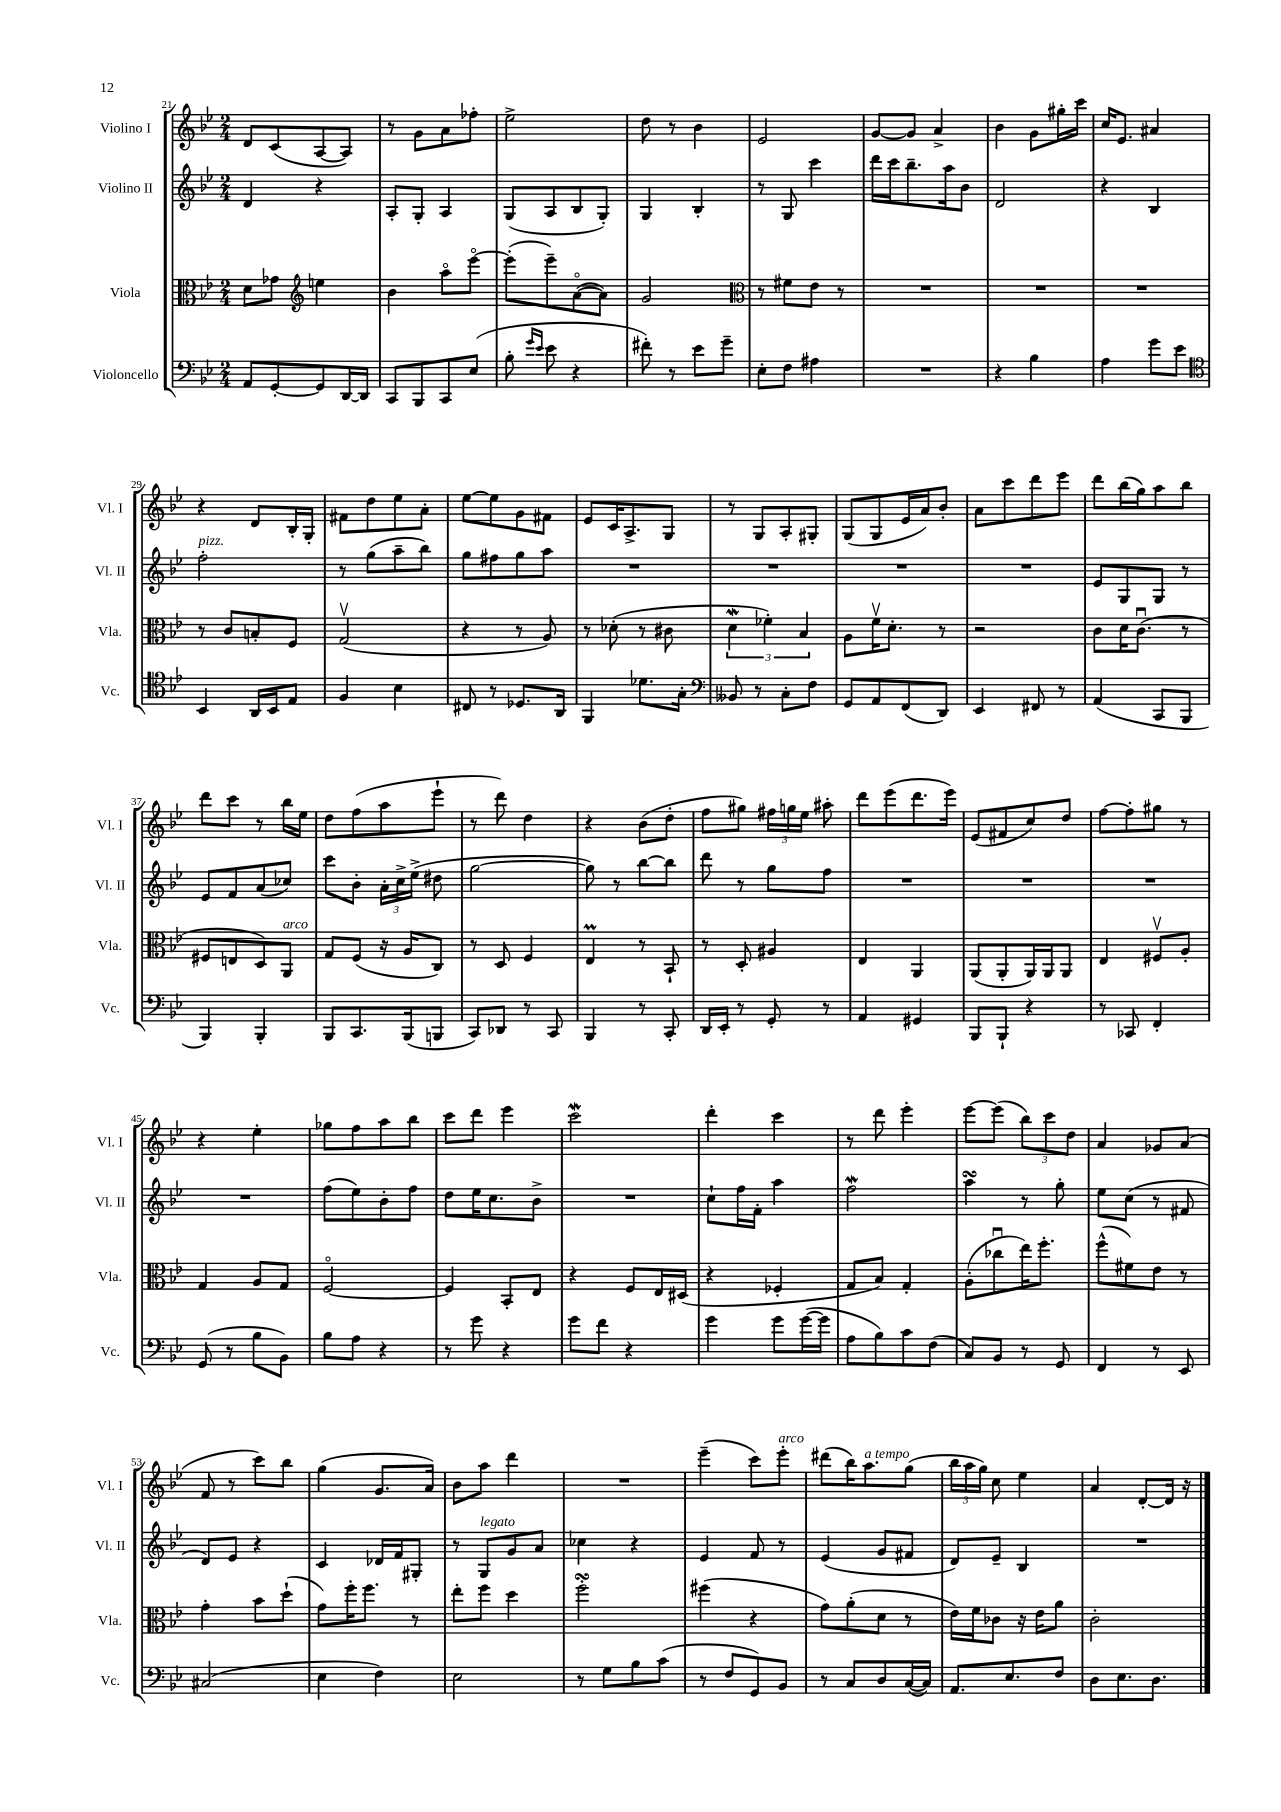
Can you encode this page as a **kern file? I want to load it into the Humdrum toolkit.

**kern	**kern	**kern	**kern
*part4	*part3	*part2	*part1
*staff4	*staff3	*staff2	*staff1
*I"Violoncello	*I"Viola	*I"Violino II	*I"Violino I
*I'Vc.	*I'Vla.	*I'Vl. II	*I'Vl. I
*clefF4	*clefC3	*clefG2	*clefG2
*k[b-e-]	*k[b-e-]	*k[b-e-]	*k[b-e-]
*M2/4	*M2/4	*M2/4	*M2/4
=21	=21	=21	=21
8AA/L	8d\L	4d/	8d/L
[8GG'/	8g-X\J	.	(8c/
*	*clefG2	*	*
8GG/]	4een\	4r	[8A/
[16DD/L	.	.	8A/J])
16DD/JJ]	.	.	.
=22	=22	=22	=22
8CC/L	4b-\	8A'/L	8r
8BBB-/	.	8G'/J	8g\L
8CC/	8aa\L	4A/	8a\
(8E-/J	[8eee-\J	.	8ff-X'\J
=23	=23	=23	=23
8B-'\	(8eee-'\L]	(8G/L	2ee-^\
16qqg/LL	.	.	.
16qqe-/JJ	.	.	.
8e-\	8eee-~\)	8A/	.
4r	([8a\	8B-/	.
.	8a\J])	8G'/J)	.
=24	=24	=24	=24
8f#X'\)	2g/	4G/	8dd\
8r	.	.	8r
8e-\L	.	4B-'/	4b-\
8g~\J	.	.	.
=25	=25	=25	=25
*	*clefC3	*	*
8E-'\L	8r	8r	2e-/
8F\J	8f#X\L	8G/	.
4A#X\	8e-\J	4ccc\	.
.	8r	.	.
=26	=26	=26	=26
2r	2r	16ddd\LL	[8g/L
.	.	16ccc\J	.
.	.	8.bb-~\	8g/J]
.	.	.	4a^/
.	.	16aa\k	.
.	.	8b-\J	.
=27	=27	=27	=27
4r	2r	2d/	4b-\
4B-\	.	.	8g\L
.	.	.	16gg#X'\L
.	.	.	16ccc\JJ
=28	=28	=28	=28
4A\	2r	4r	16cc/KL
.	.	.	8.e-/J
8g\L	.	4B-/	4a#X/
8e-\J	.	.	.
!!LO:LB:g=z
=29	=29	=29	=29
*clefC4	*	*	*
!	!	!LO:TX:a:i:t=pizz.	!
4BB-/	8r	2ff'\	4r
.	8c/L	.	.
16AA/LL	8Bn'/	.	8d/L
16BB-/J	.	.	.
8E-/J	8F/J	.	16B-'/L
.	.	.	16G'/JJ
=30	=30	=30	=30
4F/	(2Gv/	8r	8f#X\L
.	.	(8gg\L	8dd\
4B-\	.	8aa~\	8ee-\
.	.	8bb-\J)	8a'\J
=31	=31	=31	=31
8C#X/	4r	8gg\L	[8ee-\L
8r	.	8ff#X\	8ee-\]
8.D-X/L	8r	8gg\	8g\
.	8A/)	8aa\J	8f#X\J
16AA/Jk	.	.	.
=32	=32	=32	=32
4FF/	8r	2r	8e-/L
.	(8d-X'\	.	16c/K
.	.	.	8.A^/
8.d-X\L	8r	.	.
.	8c#X\	.	8G/J
16G'\Jk	.	.	.
=33	=33	=33	=33
*clefF4	*	*	*
8BB--X/	6dW\	2r	8r
8r	.	.	8G/L
.	6f-X'\)	.	.
8C'\L	.	.	8A'/
.	6B-/	.	.
8F\J	.	.	8G#X'/J
=34	=34	=34	=34
8GG/L	8A\L	2r	(8G/L
8AA/	16fv\K	.	8G/
.	8.d'\J	.	.
(8FF/	.	.	16e-/L
.	.	.	16a/J)
8DD/J)	8r	.	8b-'/J
=35	=35	=35	=35
4EE-/	2r	2r	8a\L
.	.	.	8ccc\
8FF#X/	.	.	8ddd\
8r	.	.	8eee-\J
=36	=36	=36	=36
(4AA/	8c\L	8e-/L	8ddd\L
.	16d\K	8G/	(16bb-\L
.	(8.cu\J	.	16gg\J)
8CC/L	.	8G/J	8aa\
8BBB-/J	8r	8r	8bb-\J
!!LO:LB:g=z
=37	=37	=37	=37
4BBB-/)	8F#X/L	8e-/L	8ddd\L
.	8En/	8f/	8ccc\J
4BBB-'/	8D/)	(8a/	8r
!	!LO:TX:a:i:t=arco	!	!
.	8AA/J	8cc-X/J)	16bb-\LL
.	.	.	16ee-\JJ
=38	=38	=38	=38
8BBB-/L	8G/L	8ccc\L	8dd\L
8.CC/	(8F/J	8b-'\J	(8ff\
.	16r	24a'\LL	8aa\
.	.	24cc^\	.
(16BBB-/k	16A/KL	.	.
.	.	(24ee-^\JJ	.
8BBBn/J	8C/J)	8dd#X\	8eee-`\J
=39	=39	=39	=39
8CC/L)	8r	[2gg\	8r
8DD-X/J	8D/	.	8ddd\)
8r	4F/	.	4dd\
8CC/	.	.	.
=40	=40	=40	=40
4BBB-/	4E-M/	8gg\])	4r
.	.	8r	.
8r	8r	[8bb-\L	(8b-\L
8CC'/	8BB-`/	8bb-\J]	8dd'\J
=41	=41	=41	=41
16DD/LL	8r	8ddd\	8ff\L
16EE-'/JJ	.	.	.
8r	8D'/	8r	8gg#X\J)
8GG'/	4A#X/	8gg\L	24ff#X\LL
.	.	.	24ggn\
.	.	.	24ee-\JJ
8r	.	8ff\J	8aa#X'\
=42	=42	=42	=42
4AA/	4E-/	2r	8ddd\L
.	.	.	(8eee-\
4GG#X/	4AA/	.	8.ddd\
.	.	.	16eee-\Jk)
=43	=43	=43	=43
8BBB-/L	(8AA/L	2r	(8e-/L
8BBB-`/J	8AA'/	.	8f#X/
4r	16AA/L)	.	8cc/)
.	16AA/J	.	.
.	8AA/J	.	8dd/J
=44	=44	=44	=44
8r	4E-/	2r	[8ff\L
8CC-X/	.	.	8ff'\]
4FF'/	8F#Xv/L	.	8gg#X\J
.	8A'/J	.	8r
!!LO:LB:g=z
=45	=45	=45	=45
(8GG/	4G/	2r	4r
8r	.	.	.
8B-\L	8A/L	.	4ee-'\
8BB-\J)	8G/J	.	.
=46	=46	=46	=46
8B-\L	[2F/	(8ff\L	8gg-X\L
8A\J	.	8ee-\)	8ff\
4r	.	8b-'\	8aa\
.	.	8ff\J	8bb-\J
=47	=47	=47	=47
8r	4F/]	8dd\L	8ccc\L
8g\	.	16ee-\K	8ddd\J
.	.	8.cc\	.
4r	8BB-'/L	.	4eee-\
.	8E-/J	8b-^\J	.
=48	=48	=48	=48
8g\L	4r	2r	2cccW\
8f\J	.	.	.
4r	8F/L	.	.
.	16E-/L	.	.
.	(16D#X/JJ	.	.
=49	=49	=49	=49
4g\	4r	8cc`\L	4ddd'\
.	.	16ff\L	.
.	.	16f'\JJ	.
8g\L	4F-X'/	4aa\	4ccc\
([16g\L	.	.	.
16g\JJ]	.	.	.
=50	=50	=50	=50
8A\L	8G/L	2ffW\	8r
8B-\)	8B-/J)	.	8ddd\
8c\	4G'/	.	4eee-'\
(8F\J	.	.	.
=51	=51	=51	=51
8C/L)	(8A'\L	4aasSsS\	[8eee-\L
8BB-/J	8cc-Xu\	.	(8eee-\J]
8r	16ee-\K)	8r	12bb-\L)
.	8.ff'\J	.	.
.	.	.	12ccc\
8GG/	.	8gg'\	.
.	.	.	12dd\J
=52	=52	=52	=52
4FF/	(8ff^^\L	8ee-\L	4a/
.	8f#X\)	(8cc\J	.
8r	8e-\J	8r	8g-X/L
8EE-/	8r	8f#X/	(8a/J
!!LO:LB:g=z
=53	=53	=53	=53
(2C#X/	4g'\	8d/L)	8f/
.	.	8e-/J	8r
.	8b-\L	4r	8ccc\L)
.	(8dd`\J	.	8bb-\J
=54	=54	=54	=54
4E-\	8g\L)	4c/	(4gg\
.	16ff'\K	.	.
.	8.ff\J	.	.
4F\)	.	16d-X/LL	8.g/L
.	.	16f/J	.
.	8r	8G#X'/J	.
.	.	.	16a/Jk)
=55	=55	=55	=55
2E-\	8ee-'\L	8r	8b-\L
!	!	!LO:TX:a:i:t=legato	!
.	8ff\J	8G/L	8aa\J
.	4dd\	8g/	4ddd\
.	.	8a/J	.
=56	=56	=56	=56
8r	2ffsSSS'\	4cc-X\	2r
8G\L	.	.	.
8B-\	.	4r	.
(8c\J	.	.	.
=57	=57	=57	=57
8r	(4ff#X\	4e-/	(4eee-~\
8F/L	.	.	.
8GG/)	4r	8f/	8ccc\L)
!	!	!	!LO:TX:a:i:t=arco
8BB-/J	.	8r	8eee-'\J
=58	=58	=58	=58
8r	8g\L)	(4e-/	(8ddd#X\L
8C/L	(8a'\	.	16bb-\K)
!	!	!	!LO:TX:a:i:t=a tempo
.	.	.	8.aa\
8D/	8d\J	8g/L	.
([16C/L	8r	8f#X/J	(8gg\J
16C/JJ])	.	.	.
=59	=59	=59	=59
8.AA/L	16e-\LL)	8d/L)	24bb-\LL
.	.	.	24aa\
.	16f\J	.	.
.	.	.	24gg\JJ)
.	8c-X\J	8e-~/J	8cc\
8.E-/	.	.	.
.	16r	4B-/	4ee-\
.	16e-\KL	.	.
8F/J	8a\J	.	.
=60	=60	=60	=60
8D\L	2c'\	2r	4a/
8.E-\	.	.	.
.	.	.	[8d'/L
8.D\J	.	.	.
.	.	.	16d/Jk]
.	.	.	16r
==	==	==	==
*-	*-	*-	*-
